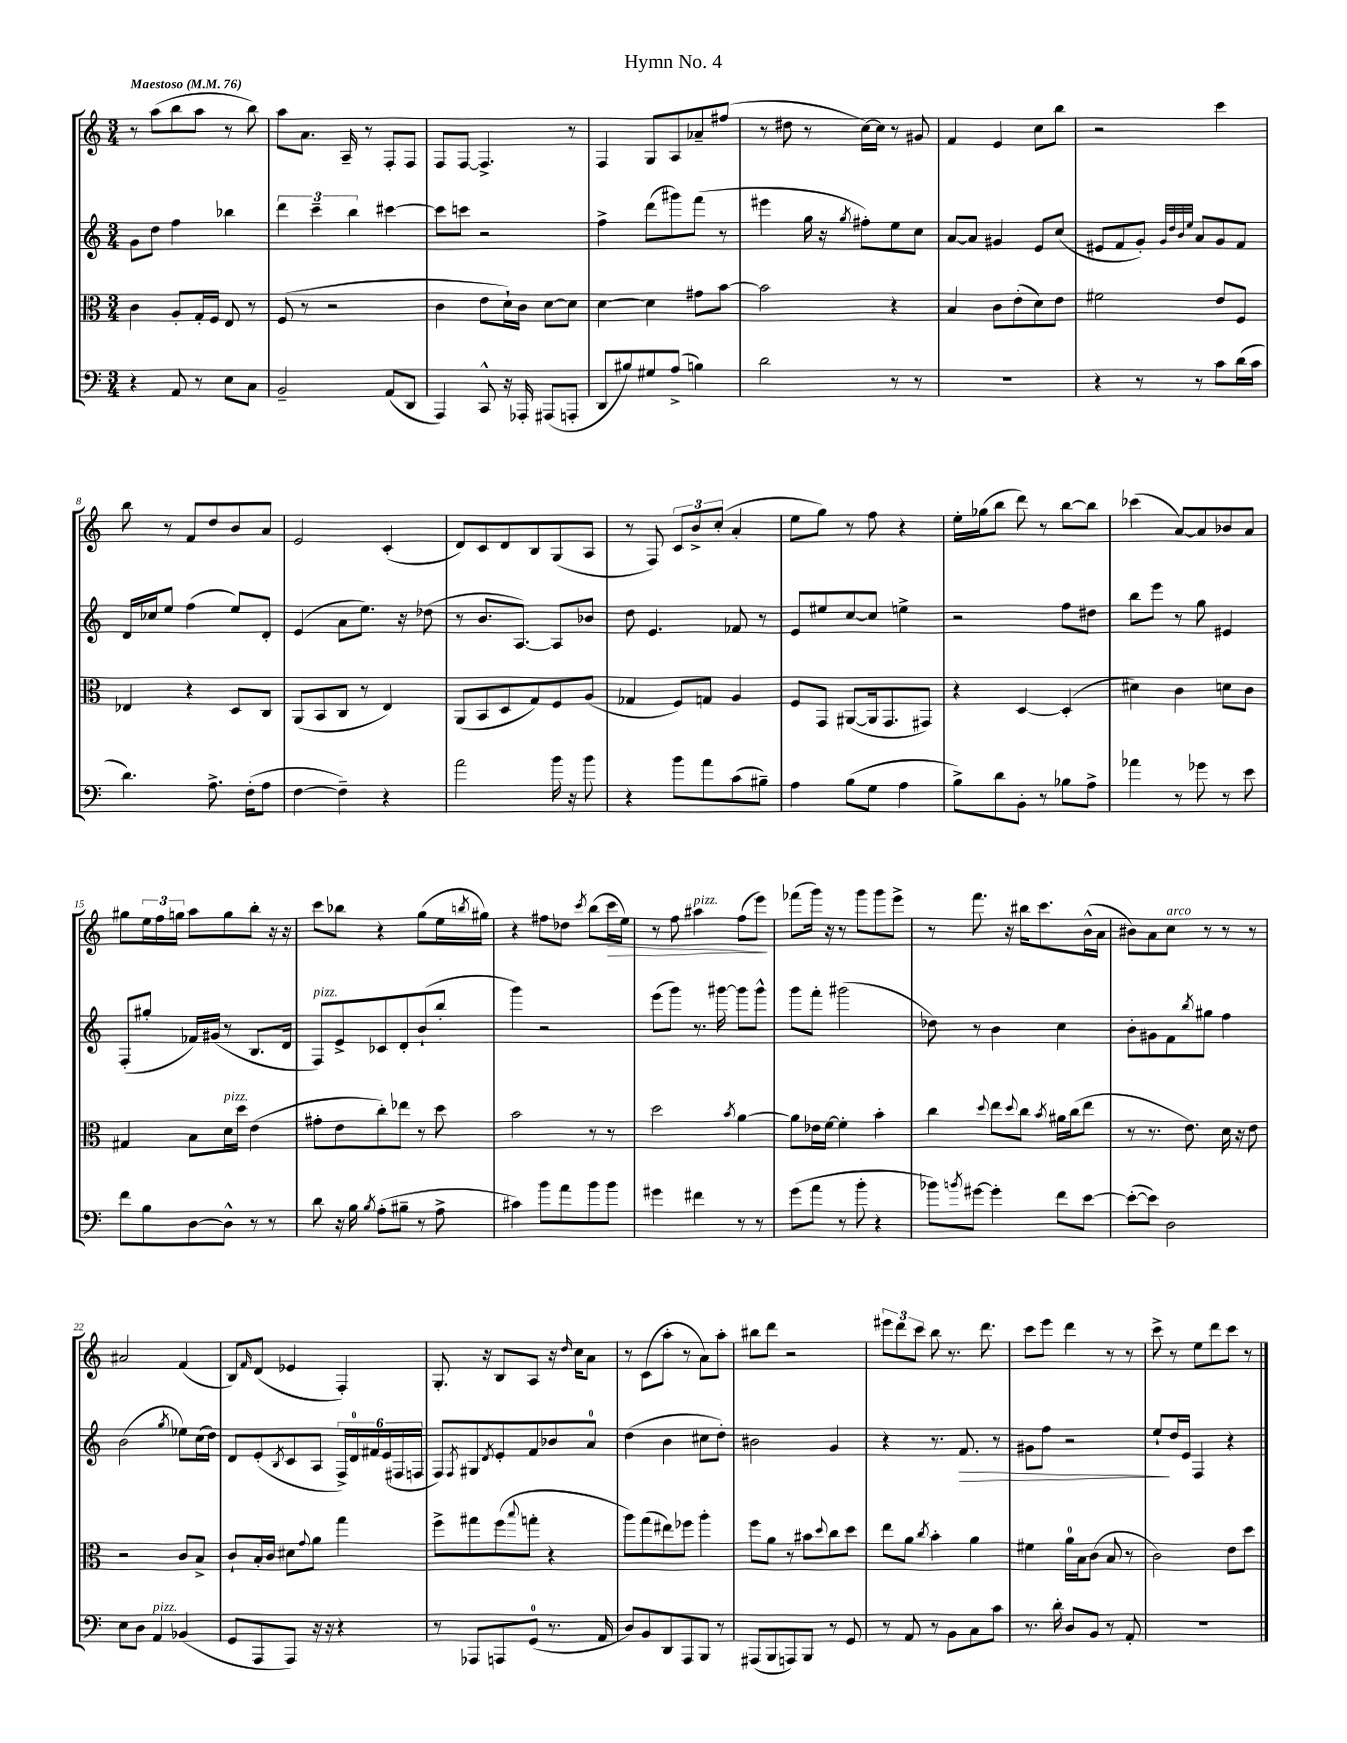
\header { title = "Hymn No. 4" }
<<
\new StaffGroup <<
\new Staff = "s0" {
    \clef treble \key c \major \numericTimeSignature \time 3/4 \tempo "Maestoso" 4 = 76
    r8 a''8( b''8 a''8 r8 b''8) |
    a''8 a'8. a16-- r8 f8-. f8 |
    f8 f8~ f4.-> r8 |
    f4 g8 a8 aes'8-- fis''8( |
    r8 dis''8 r8 c''16~) c''16 r8 gis'8 |
    f'4 e'4 c''8 b''8 |
    r2 c'''4 |
    b''8 r8 f'8 d''8 b'8 a'8 |
    e'2 c'4-.( |
    d'8) c'8 d'8 b8 g8( a8 |
    r8 f8) \tuplet 3/2 { c'8 b'8-> c''8-.( } a'4-. |
    e''8 g''8) r8 f''8 r4 |
    e''16-. ges''16( b''8 d'''8) r8 b''8~ b''8 |
    ces'''4( a'8~) a'8 bes'8 a'8 |
    gis''8 \tuplet 3/2 { e''16 f''16 g''16 } a''8 g''8 b''8-. r16 r16 |
    c'''8 bes''8 r4 g''8( e''16 \acciaccatura { b''8 } gis''16) |
    r4 fis''8 des''8 \acciaccatura { c'''8 } b''8( c'''16\> e''16) |
    r8 f''8 ais''4^\markup { \italic "pizz." } f''8( e'''8\!) |
    fes'''8( g'''16) r16 r8 g'''8 g'''8 e'''8-> |
    r8 f'''8. r16 bis''16 c'''8. b'16-^( a'16 |
    bis'8) a'8 c''8^\markup { \italic "arco" } r8 r8 r8 |
    ais'2 f'4( |
    b8) \grace { f'16 } d'8( ees'4 f4-.) |
    g8.-. r16 b8 a8 r16 \grace { d''16 } c''16 a'8 |
    r8 c'8( a''8-. r8 a'8) a''8-. |
    bis''8 d'''8 r2 |
    \tuplet 3/2 { eis'''8 d'''8 c'''8 } b''8 r8. d'''8. |
    c'''8 e'''8 d'''4 r8 r8 |
    c'''8-> r8 e''8 d'''8 c'''8 r8 \bar "|." |
}
\new Staff = "s1" {
    \clef treble \key c \major \numericTimeSignature \time 3/4
    g'8 d''8 f''4 bes''4 |
    \tuplet 3/2 { d'''4 c'''4-- b''4 } cis'''4~ |
    cis'''8 c'''8 r2 |
    f''4-> d'''8( gis'''8) f'''8( r8 |
    eis'''4 g''16 r16 \acciaccatura { g''8 } fis''8-.) e''8 c''8 |
    a'8~ a'8 gis'4 e'8 c''8( |
    eis'8 f'8 g'8-.) \grace { g'32 d''32 b'32 e''32 } a'8 g'8 f'8 |
    d'16 ces''16 e''8 f''4( e''8) d'8-. |
    e'4( a'8 e''8.) r16 des''8( |
    r8 b'8. a8.~) a8 bes'8 |
    d''8 e'4. fes'8 r8 |
    e'8 eis''8 c''8~ c''8 e''4-> |
    r2 f''8 dis''8 |
    b''8 e'''8 r8 g''8 eis'4 |
    f8-.( gis''8-. fes'16) gis'16( r8 b8. d'16 |
    f8^\markup { \italic "pizz." }) e'8-> ces'8 d'8-. b'8-!( b''8-. |
    g'''4) r2 |
    e'''8( g'''8) r8. gis'''16~ gis'''8 gis'''8-^ |
    g'''8 f'''8-. gis'''2( |
    des''8) r8 b'4 c''4 |
    b'8-. gis'8 f'8 \acciaccatura { b''8 } gis''8 f''4 |
    b'2( \acciaccatura { g''8 } ees''8) c''16( d''16) |
    d'8 e'8-.( \acciaccatura { b8 } c'8 a8 \tuplet 6/4 { f16->) d'16-0 fis'16 e'16( fis16 f16 } |
    f8) \acciaccatura { f8 } gis8 \acciaccatura { d'8 } e'8-. f'8 bes'8 a'8-0 |
    d''4( b'4 cis''8 d''8-.) |
    bis'2 g'4 |
    r4 r8. f'8.\> r8 |
    gis'8 f''8 r2 |
    e''8-!\! d''16 e'16 f4 r4 \bar "|." |
}
\new Staff = "s2" {
    \clef alto \key c \major \numericTimeSignature \time 3/4
    c'4 a8-. g16-. f16 e8 r8 |
    f8( r8 r2 |
    c'4 e'8 d'16-!) c'16 d'8~ d'8 |
    d'4~ d'4 gis'8 b'8~ |
    b'2 r4 |
    b4 c'8 e'8-.( d'8) e'8 |
    fis'2 e'8 f8 |
    ees4 r4 d8 c8 |
    a,8( b,8 c8 r8 e4) |
    a,8( b,8 d8 g8) f8 a8( |
    ges4 f8) g8 a4 |
    f8 g,8 ais,8~( ais,16 g,8. gis,8) |
    r4 d4~ d4-.( |
    dis'4) c'4 d'8 c'8 |
    gis4 b8 d'16^\markup { \italic "pizz." } d''16 e'4( |
    gis'8-. e'8 c''8-.) ees''8 r8 d''8 |
    b'2 r8 r8 |
    d''2 \acciaccatura { b'8 } a'4~ |
    a'8 ees'16 f'16~ f'4-. b'4-. |
    c''4 \appoggiatura { d''8 } e''8 \appoggiatura { d''8 } c''8 \acciaccatura { b'8 } ais'16 c''16( e''8 |
    r8 r8. e'8.) d'16 r16 e'8 |
    r2 c'8 b8-> |
    c'8-! b16-. c'16 dis'8 \appoggiatura { g'8 } a'8 g''4 |
    f''8-> gis''8 f''8( \appoggiatura { b''8 } g''8-. r4 |
    a''8) g''8( eis''8) fes''8 a''4-. |
    f''8 a'8 r8 bis'8 \appoggiatura { d''8 } c''8 d''8 |
    e''8 a'8 \acciaccatura { c''8 } b'4-. a'4 |
    fis'4 a'16-0 b16 c'8( b8 r8 |
    c'2) e'8 d''8 \bar "|." |
}
\new Staff = "s3" {
    \clef bass \key c \major \numericTimeSignature \time 3/4
    r4 a,8 r8 e8 c8 |
    b,2-- a,8( d,8 |
    a,,4) c,8-^ r16 aes,,16-. ais,,8( a,,8-. |
    d,8 bis8) gis8 a8->( b4) |
    d'2 r8 r8 |
    R2. |
    r4 r8 r8 c'8 d'16( c'16 |
    d'4.) a8.-> f16-.( a8 |
    f4~ f4--) r4 |
    a'2 b'16 r16 b'8 |
    r4 b'8 a'8 c'8( bis8--) |
    a4 b8( g8 a4 |
    b8->) d'8 b,8-. r8 bes8 a8-> |
    aes'4 r8 ges'8 r8 e'8 |
    f'8 b8 d8~ d8-^ r8 r8 |
    d'8 r16 b16 \acciaccatura { b8 } a8-.( bis8-- r8 a8-> |
    cis'4) b'8 a'8 b'8 b'8 |
    gis'4 fis'4 r8 r8 |
    g'8( a'8 r8 b'8-. r4 |
    bes'8) \acciaccatura { b'8 } gis'8~ gis'4-. f'8 e'8~ |
    e'8~-.( e'8) d2 |
    e8 d8 a,4^\markup { \italic "pizz." } bes,4( |
    g,8 a,,8 a,,8) r16 r16 r4 |
    r8 aes,,8 a,,8 g,8-0( r8. a,16 |
    d8) b,8 d,8 a,,8 b,,8 r8 |
    ais,,8( b,,8 a,,8) b,,8 r8 g,8 |
    r8 a,8 r8 b,8 c8 c'8 |
    r8. d'16-. d8 b,8 r8 a,8-. |
    R2. \bar "|." |
}
>>
>>
